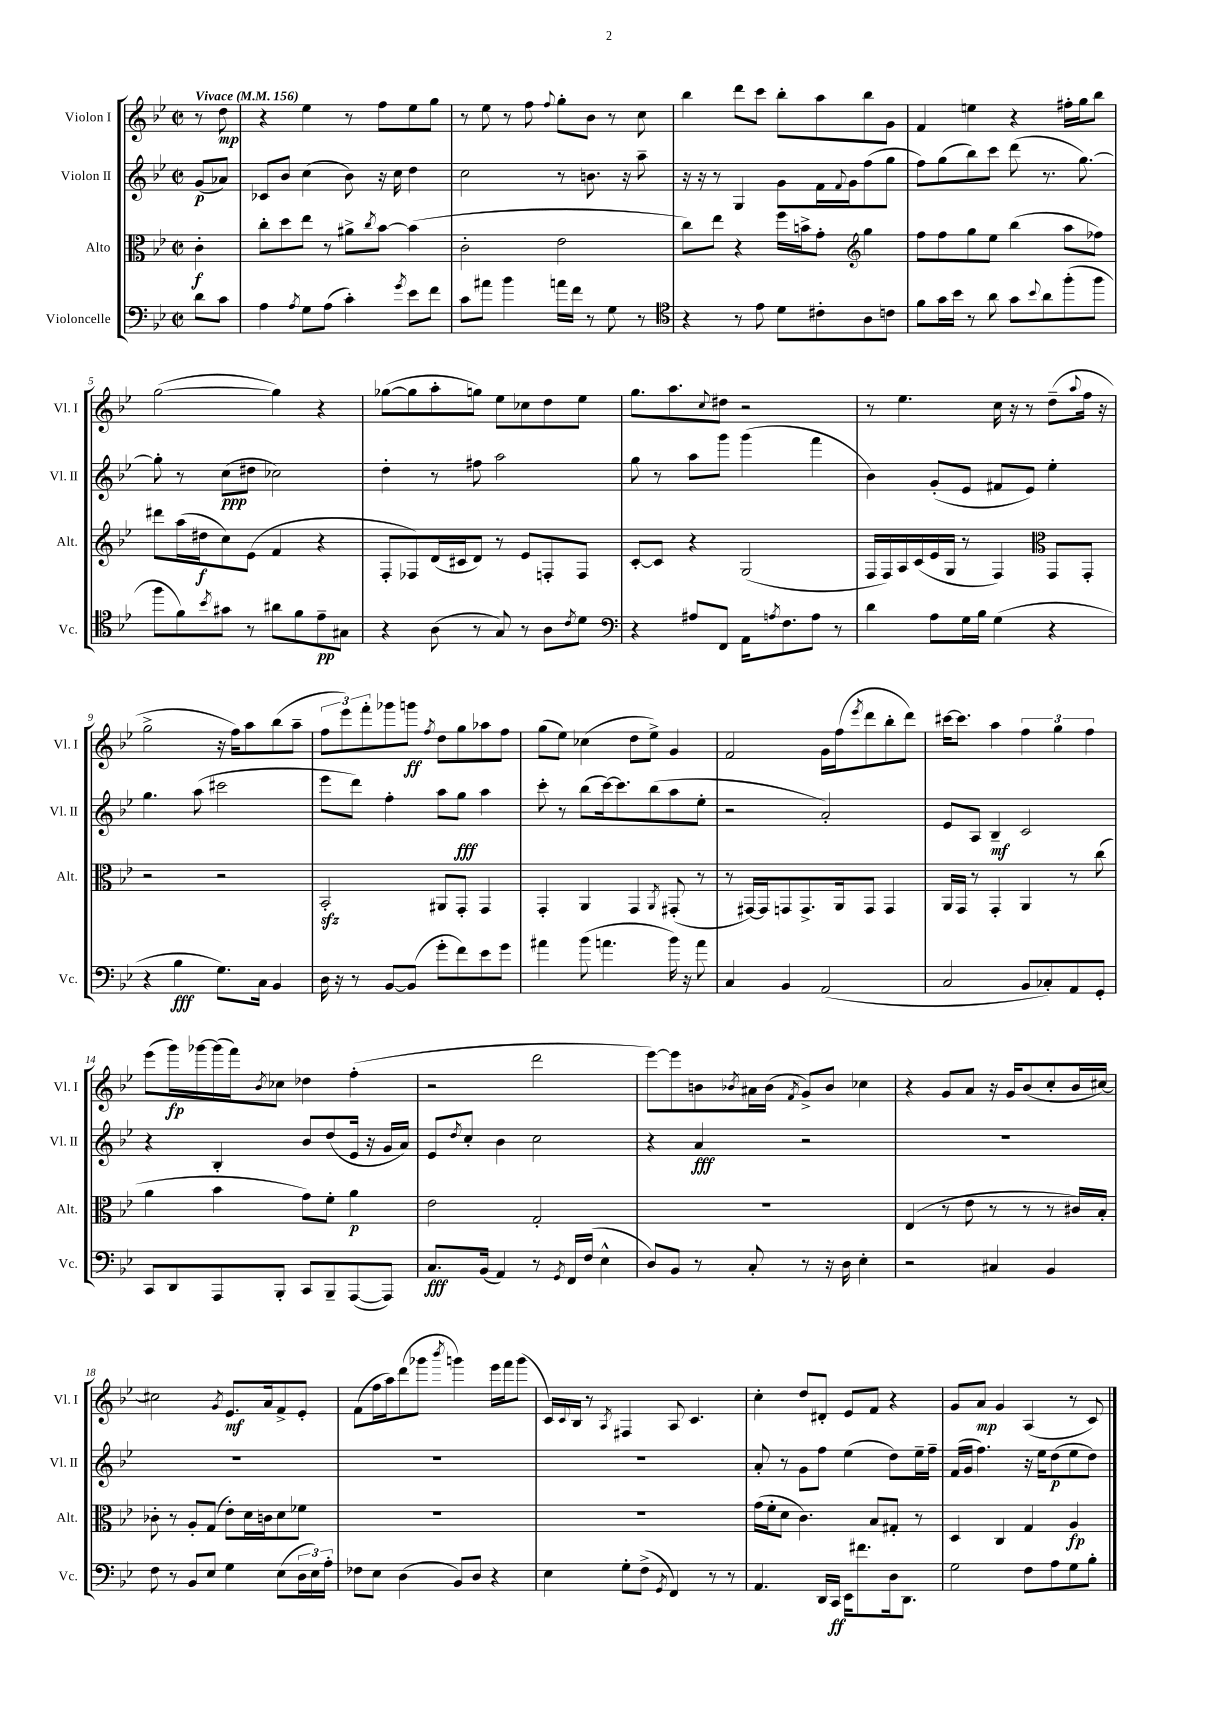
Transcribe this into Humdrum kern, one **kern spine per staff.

**kern	**kern	**kern	**kern
*staff4	*staff3	*staff2	*staff1
*clefF4	*clefC3	*clefG2	*clefG2
*k[b-e-]	*k[b-e-]	*k[b-e-]	*k[b-e-]
*M2/2	*M2/2	*M2/2	*M2/2
*met(c|)	*met(c|)	*met(c|)	*met(c|)
*MM156	*MM156	*MM156	*MM156
8d	4c'	(8g	8r
8c	.	8a-)	8dd
=	=	=	=
4A	8cc'	8c-	4r
.	8dd	8b-	.
8qA	.	.	.
8G	8ee-	(4cc	4ee-
(8A	8r	.	.
4c')	8a#^	8b-)	8r
.	8qcc	.	.
.	[8b-	16r	8ff
.	.	16cc	.
8qg	.	.	.
8e-	(4b-]	4dd	8ee-
8f	.	.	8gg
=	=	=	=
8c	2c'	2cc	8r
8a#	.	.	8ee-
4b-	.	.	8r
.	.	.	8ff
.	.	.	8qqff
16a	2e-	8r	8gg'
16f	.	.	.
8r	.	8.b	8b-
8G	.	.	8r
.	.	16r	.
8r	.	8aa~	8cc
=	=	=	=
*clefC4	*	*	*
4r	8cc)	16r	4bb-
.	.	16r	.
.	8ee-	8r	.
8r	4r	4G	8ddd
8e-	.	.	8ccc
8d	16ff	8g	8bb-'
.	16b^	.	.
8c#'	8g'	16f	8aa
.	.	8qqf	.
.	.	16g	.
*	*clefG2	*	*
8A	4gg	(8ff	8bb-
8c	.	8gg	8g
=	=	=	=
8f	8ff	8ff)	4f
16g	8ff	(8gg	.
16b-	.	.	.
8r	8gg	8bb-)	4ee
8a	8ee-	8ccc	.
8g	(4bb-	(8ddd	4r
8qqb-	.	.	.
8a	.	8.r	.
(8ff'	8aa	.	16ff#'
.	.	[8.gg)	16gg
8ff	8ff-)	.	8bb-
=	=	=	=
8ff	8ddd#	8gg']	([2gg
8f)	(16aa	8r	.
.	16dd#	.	.
8qb-	.	.	.
8g#	8cc)	(8cc	.
8r	(8e-	8dd#	.
8a#	4f	2cc-)	4gg])
8f	.	.	.
8e-~	4r	.	4r
8G#	.	.	.
=	=	=	=
4r	8F'	4dd'	([8gg-
.	8F-)	.	8gg-]
(8A	(16d	8r	8aa'
.	16c#	.	.
8r	8d)	8ff#	8gg)
8G)	8r	2aa	8ee-
8r	8e-	.	8cc-
8A	8F'	.	8dd
8qc	.	.	.
8d	8F	.	8ee-
=	=	=	=
*clefF4	*	*	*
4r	[8c'	8gg	8.gg
.	8c]	8r	.
.	.	.	8.aa
8A#	4r	8aa	.
.	.	.	8qqcc
8FF	.	8ggg	8dd#
16AA	(2G	(4ggg	2r
8qA	.	.	.
8.F	.	.	.
8A	.	4fff	.
8r	.	.	.
=	=	=	=
4d	16F	4b-)	8r
.	16F)	.	.
.	16A	.	4.ee-
.	(16c	.	.
8A	16e-	(8g'	.
.	16G	.	.
16G	8r	8e-	.
16B-	.	.	.
(4G	4F)	8f#	16cc
.	.	.	16r
.	.	8e-)	8r
*	*clefC3	*	*
4r	8GG	4ee-'	(8dd~
.	.	.	8qqaa
.	8GG'	.	16ff
.	.	.	16r
=	=	=	=
4r	2r	4.gg	2gg^
4B-	.	.	.
.	.	(8aa	.
8.G)	2r	2ccc#	16r
.	.	.	16ff)
.	.	.	8aa
16C	.	.	.
4BB-	.	.	(8bb-
.	.	.	8aa~
=	=	=	=
16D	2BB-'	8eee-	12ff
16r	.	.	.
.	.	.	12eee-)
8r	.	8ddd)	.
.	.	.	12fff'
[8BB-	.	4ff'	8ggg-
(8BB-]	.	.	8ggg
.	.	.	8qff
8g'	8AA#	8aa	8dd
8f)	8GG'	8gg	8gg
8e-	4GG	4aa	8aa-
8g	.	.	8ff
=	=	=	=
4a#	4GG'	8ccc'	(8gg
.	.	8r	8ee-)
(8b-	4AA	(8bb-	(4cc-
4.a	.	[16ccc)	.
.	.	8.ccc]	.
.	4GG	.	8dd
.	.	(8bb-	8ee-^)
.	8qAA	.	.
16b-)	(8GG#'	8aa	4g
16r	.	.	.
8a	8r	8ee-'	.
=	=	=	=
4C	8r	2r	2f
.	[16GG#)	.	.
.	16GG#]	.	.
4BB-	8GG	.	.
.	8.GG^	.	.
(2AA	.	2a')	16g
.	16AA	.	(16ff
.	.	.	8qeee-
.	8GG	.	8ddd
.	4GG	.	8bb-'
.	.	.	8ddd)
=	=	=	=
2C	16AA	8e-	[16ccc#
.	16GG	.	8.ccc#]
.	8r	8A	.
.	4GG'	4B-~	4aa
8BB-	4AA	2c	6ff
8C-')	.	.	.
.	.	.	6gg
8AA	8r	.	.
.	.	.	6ff
8GG'	(8cc	.	.
=	=	=	=
8CC	4a	4r	(8eee-
8DD	.	.	16ggg)
.	.	.	[16ggg-
8AAA	4b-	4B-'	(16ggg-]
.	.	.	16fff)
.	.	.	8qb-
8BBB-'	.	.	8cc-
8CC	8g)	8b-	4dd-
8BBB-~	8f'	(8dd	.
([8AAA	4a	16e-	(4ff'
.	.	16r	.
8AAA])	.	16g	.
.	.	16a)	.
=	=	=	=
8.C	2e-	8e-	2r
.	.	8qdd	.
.	.	8cc'	.
(16BB-	.	.	.
4AA)	.	4b-	.
8r	2G'	2cc	2ddd
8qGG	.	.	.
16FF	.	.	.
(16F	.	.	.
4E-^^	.	.	.
=	=	=	=
8D)	1r	4r	[8eee-)
8BB-	.	.	8eee-]
8r	.	4a	8b
.	.	.	8qb-
8C'	.	.	16a#
.	.	.	(16b-
.	.	.	8qf
8r	.	2r	8g^)
16r	.	.	8b-
16D	.	.	.
4E-'	.	.	4cc-
=	=	=	=
2r	(4E-	1r	4r
.	8r	.	8g
.	8e-	.	8a
4C#	8r	.	16r
.	.	.	16g
.	8r	.	(8b-
4BB-	8r	.	8cc'
.	16c#)	.	16b-
.	16B-'	.	[16cc#)
=	=	=	=
8F	8c-'	1r	2cc#]
8r	8r	.	.
8BB-	8A'	.	.
8E-	(8G	.	.
.	.	.	8qg
4G	8e-')	.	8.e-
.	16d	.	.
.	16c	.	16a
(8E-	8d	.	8f^
24D	8f-	.	8e-'
24E-)	.	.	.
24A'	.	.	.
=	=	=	=
8F-	1r	1r	(8f
8E-	.	.	16ff
.	.	.	16aa)
(4D	.	.	(8ddd
.	.	.	8ggg-
.	.	.	8qbbb-
8BB-)	.	.	4ggg)
8D	.	.	.
4r	.	.	16eee-
.	.	.	16fff
.	.	.	(8ggg
=	=	=	=
4E-	1r	1r	16c)
.	.	.	8qqc
.	.	.	16B-
.	.	.	8r
.	.	.	8qA
8G'	.	.	4F#
(8F^	.	.	.
8qGG	.	.	.
4FF)	.	.	8A
.	.	.	4.c
8r	.	.	.
8r	.	.	.
=	=	=	=
4.AA	(16g	8a'	4cc'
.	16f'	.	.
.	8d	8r	.
.	4.c)	8g	8dd
16DD	.	8ff	8d#'
16CC	.	.	.
16EE-	.	(4ee-	8e-
8.f#	.	.	.
.	8B-	.	8f
16D	8G#'	8dd)	4r
8.DD	.	.	.
.	8r	16ee-~	.
.	.	16ff~	.
=	=	=	=
2G	4D	(16f	8g
.	.	16g	.
.	.	4.ff)	8a
.	4C	.	4g
8F	4G	16r	(4A
.	.	16ee-	.
8A	.	(8dd	.
8G	4A	8ee-	8r
8B-'	.	8dd)	8c)
==	==	==	==
*-	*-	*-	*-
